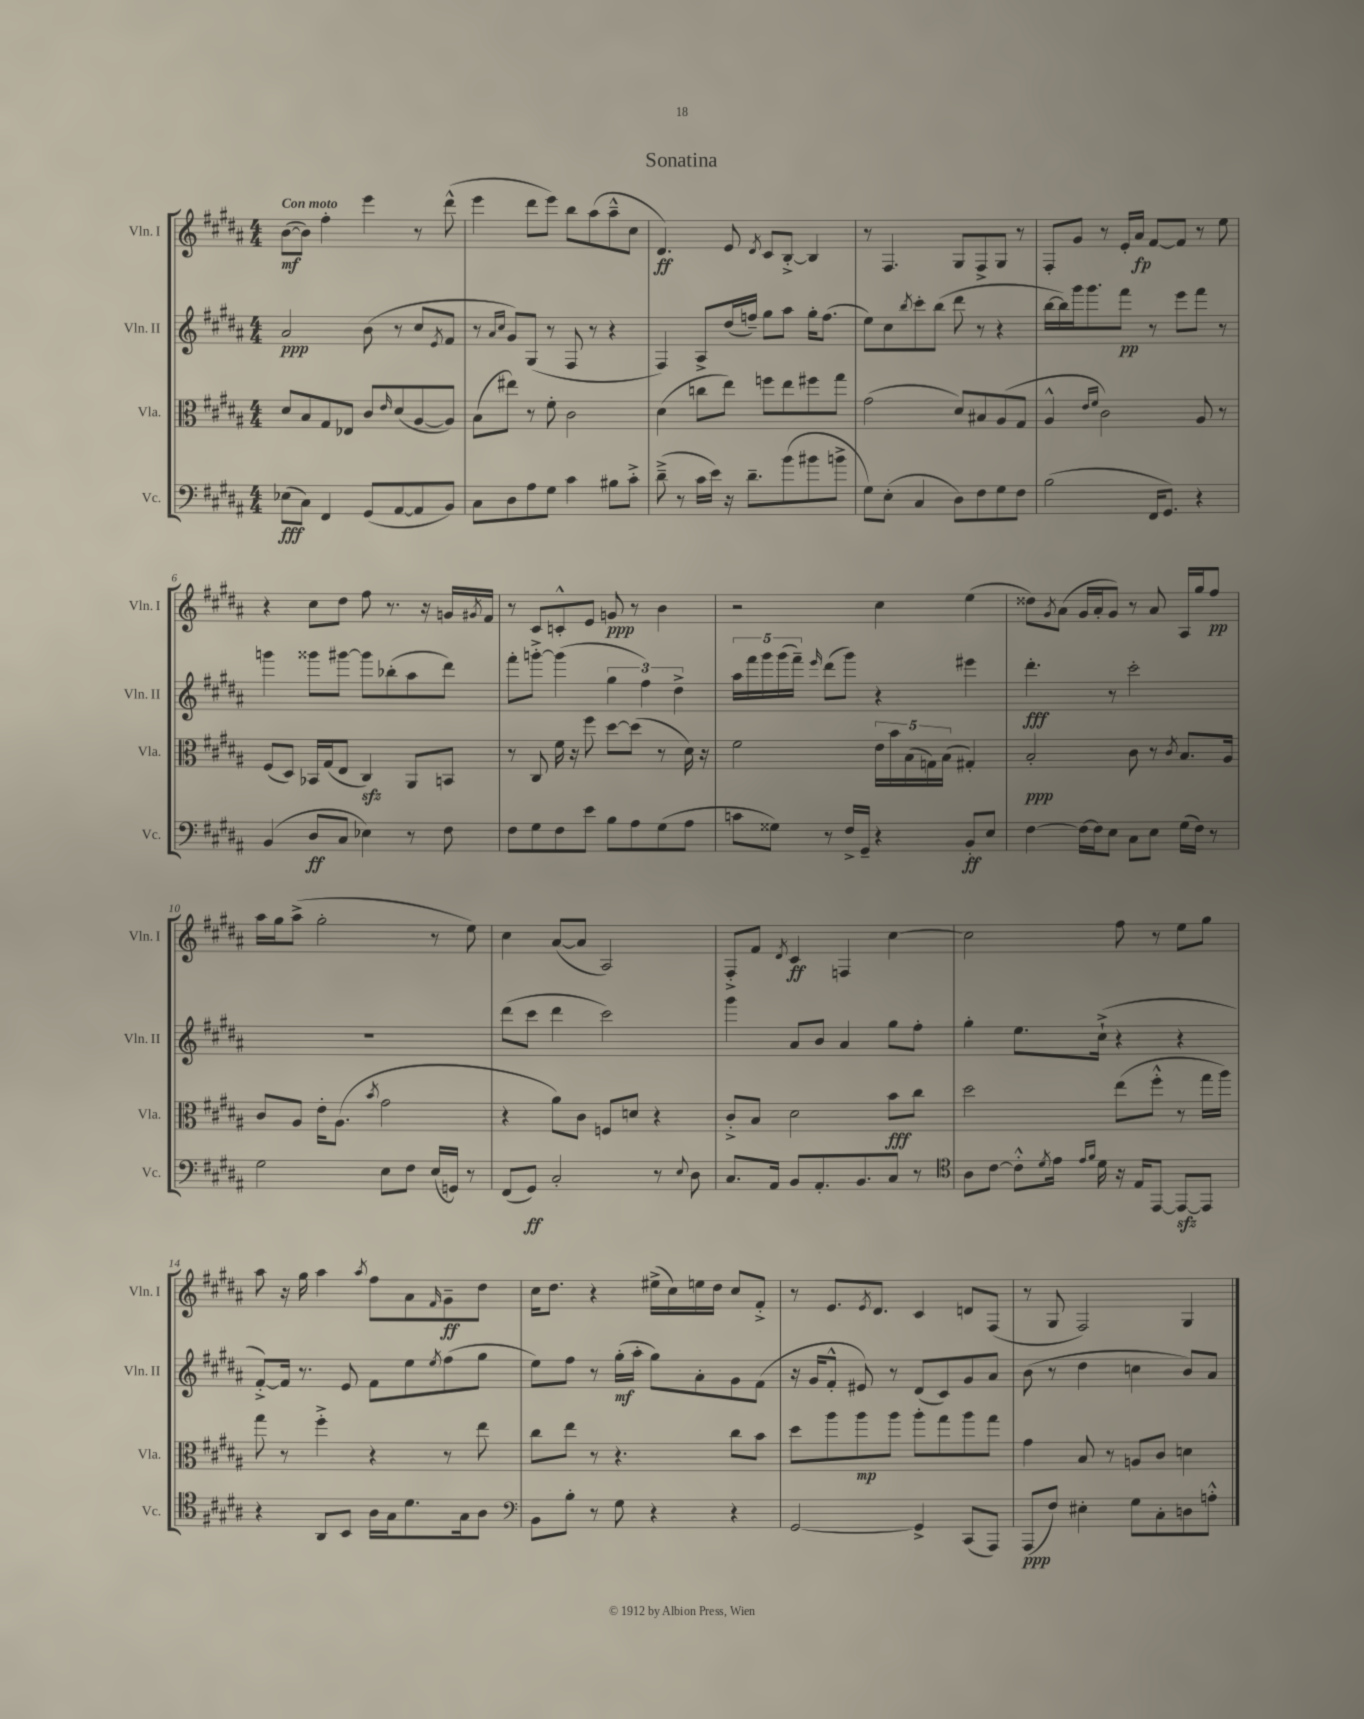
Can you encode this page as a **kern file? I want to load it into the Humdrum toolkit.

**kern	**dynam	**kern	**dynam	**kern	**dynam	**kern	**dynam
*part4	*part4	*part3	*part3	*part2	*part2	*part1	*part1
*staff4	*staff4	*staff3	*staff3	*staff2	*staff2	*staff1	*staff1
*I"Vc.	*	*I"Vla.	*	*I"Vln. II	*	*I"Vln. I	*
*I'Vc.	*	*I'Vla.	*	*I'Vln. II	*	*I'Vln. I	*
*clefF4	*	*clefC3	*	*clefG2	*	*clefG2	*
*k[f#c#g#d#a#]	*	*k[f#c#g#d#a#]	*	*k[f#c#g#d#a#]	*	*k[f#c#g#d#a#]	*
*M4/4	*	*M4/4	*	*M4/4	*	*M4/4	*
=1	=1	=1	=1	=1	=1	=1	=1
!	!	!	!	!	!	!LO:TX:a:B:t=Con moto	!
(8E-X\L	fff	8d#/L	.	2a#/	ppp	([8b\L	mf
8C#\J)	.	8B/	.	.	.	8b\J])	.
4FF#/	.	8G#/	.	.	.	4ff#'\	.
.	.	8E-X/J	.	.	.	.	.
(8GG#/L	.	8c#/L	.	(8b\	.	4eee\	.
.	.	16qqe/	.	.	.	.	.
[8AA#/	.	(8d#/	.	8r	.	.	.
8AA#/]	.	[8A#/	.	8cc#/L	.	8r	.
.	.	.	.	8qe/	.	.	.
8BB/J)	.	8A#/J])	.	8f#/J	.	(8ddd#^^\	.
=2	=2	=2	=2	=2	=2	=2	=2
8C#\L	.	(8B\L	.	8r	.	4eee\	.
.	.	.	.	16qqa#/LL	.	.	.
.	.	.	.	16qqcc#/JJ	.	.	.
8D#\	.	8ee#X\J)	.	8g#/L)	.	.	.
8A#\	.	8r	.	(8G#/J	.	8ddd#\L	.
8G#\J	.	8f#'\	.	8r	.	8eee\J)	.
4c#\	.	2c#\	.	8F#/	.	8bb\L	.
.	.	.	.	8r	.	(8aa#\	.
8B#X\L	.	.	.	4r	.	8aa#~^^\	.
8c#'^\J	.	.	.	.	.	8cc#\J	.
=3	=3	=3	=3	=3	=3	=3	=3
(8d#~^\	.	(4d#\	.	4F#/)	.	4.d#/)	ff
8r	.	.	.	.	.	.	.
16c#\LL	.	8ccn\L	.	8A#^/L	.	.	.
16e\JJ)	.	.	.	.	.	.	.
16r	.	8ee\J)	.	(16dd#/L	.	8e/	.
8.d#~\L	.	.	.	16ffn~/JJ)	.	.	.
.	.	.	.	.	.	8qd#/	.
.	.	8ffn\L	.	8gg#\L	.	8c#/L	.
(8b\	.	8ee\	.	8aa#\J	.	[8B'^/J	.
8b#X\	.	8ff#X\	.	16gg#'\KL	.	4B/]	.
.	.	.	.	(8.ff\J	.	.	.
8bn^\J	.	8gg#\J	.	.	.	.	.
=4	=4	=4	=4	=4	=4	=4	=4
8G#\L)	.	(2g#\	.	8ee\L)	.	8r	.
(8E'\J	.	.	.	8cc#\	.	4.F#/	.
.	.	.	.	8qbb/	.	.	.
4C#/	.	.	.	8ccc#'\	.	.	.
.	.	.	.	(8bb\J	.	.	.
8D#\L)	.	8d#/L)	.	8ddd#\	.	8G#/L	.
8F#\	.	8B#X/	.	8r	.	8F#^/	.
8G#\	.	(8A#/	.	4r	.	8G#/J	.
8F#\J	.	8G#/J	.	.	.	8r	.
=5	=5	=5	=5	=5	=5	=5	=5
(2B\	.	4A#^^/	.	[16bb\LL	.	8F#'/L	.
.	.	.	.	16bb\])	.	.	.
.	.	.	.	16ggg#\J	.	8g#/J	.
.	.	.	.	8.ggg#\	.	.	.
.	.	16qqe/LL	.	.	.	.	.
.	.	16qqf#/JJ	.	.	.	.	.
.	.	2c#\)	.	.	.	8r	.
.	.	.	.	8fff#\J	pp	16e'/LL	.
.	.	.	.	.	.	16a#/JJ	fp
16FF#/KL	.	.	.	8r	.	[8f#/L	.
8.GG#/J)	.	.	.	.	.	.	.
.	.	.	.	8eee\L	.	8f#/J]	.
4r	.	8A#/	.	8fff#\J	.	8r	.
.	.	8r	.	8r	.	8ee\	.
!!LO:LB:g=z
=6	=6	=6	=6	=6	=6	=6	=6
(4BB/	.	(8F#/L	.	4gggn\	.	4r	.
.	.	8D#/J)	.	.	.	.	.
8D#/L	ff	16BB-X/LL	.	8ggg##X\L	.	8cc#\L	.
.	.	(16G#/J	.	.	.	.	.
8C#/J	.	8E/J	.	[8ggg#X\J	.	8dd#\J	.
4E-X\)	.	4C#zz/)	.	8ggg#\L]	.	8ff#\	.
.	.	.	.	(8bb-X'\	.	8.r	.
8r	.	8AA#/L	.	8aa#\	.	.	.
.	.	.	.	.	.	16r	.
8F#\	.	8BBn/J	.	8ddd#\J)	.	16gn/LL	.
.	.	.	.	.	.	8qg#X/	.
.	.	.	.	.	.	16f#/JJ	.
=7	=7	=7	=7	=7	=7	=7	=7
8F#\L	.	8r	.	8fff#'\L	.	8r	.
8G#\	.	8C#/	.	[8gggn'^\J	.	8c#/L	.
8F#\	.	16f#\	.	(4ggg\]	.	8cn'^^/	.
.	.	16r	.	.	.	.	.
8e\J	.	8ff#\	.	.	.	8e/J	.
8B\L	.	[8dd#\L	.	6gg#\	.	8gn/	ppp
8A#\	.	(8dd#\J]	.	.	.	8r	.
.	.	.	.	6ff#\)	.	.	.
(8G#\	.	8r	.	.	.	4b\	.
.	.	.	.	6dd#^\	.	.	.
8A#\J	.	16d#\)	.	.	.	.	.
.	.	16r	.	.	.	.	.
=8	=8	=8	=8	=8	=8	=8	=8
8cn\L	.	2f#\	.	20aa#\LL	.	2r	.
.	.	.	.	20fff#\	.	.	.
.	.	.	.	20ggg#\	.	.	.
8G##X\J)	.	.	.	.	.	.	.
.	.	.	.	(20ggg#\	.	.	.
.	.	.	.	20fff#~\JJ)	.	.	.
.	.	.	.	16qqeee/	.	.	.
8r	.	.	.	(8ddd#\L	.	.	.
16F#^/LL	.	.	.	8ggg#\J)	.	.	.
16GG#~/JJ	.	.	.	.	.	.	.
4r	.	20e\LL	.	4r	.	4cc#\	.
.	.	20b\	.	.	.	.	.
.	.	(20B\	.	.	.	.	.
.	.	20Gn\)	.	.	.	.	.
.	.	(20B\JJ	.	.	.	.	.
8BB'/L	ff	4G#X'/)	.	4eee#X\	.	(4ee\	.
8E/J	.	.	.	.	.	.	.
=9	=9	=9	=9	=9	=9	=9	=9
[4F#\	.	2B'/	ppp	4.ddd#'\	fff	8dd##X\L)	.
.	.	.	.	.	.	8qg#/	.
.	.	.	.	.	.	(8a#\J	.
16F#\LL_	.	.	.	.	.	16g#/LL	.
16F#\J]	.	.	.	.	.	16a#'/J	.
8E\J	.	.	.	8r	.	8g#/J)	.
8C#\L	.	8c#\	.	2ccc#'\	.	8r	.
8E\J	.	8r	.	.	.	8a#/	.
.	.	8qc#/	.	.	.	.	.
(16G#\LL	.	8.B/L	.	.	.	16A#/LL	.
16F#\JJ)	.	.	.	.	.	16gg#/J	.
8r	.	.	.	.	.	8ff#/J	pp
.	.	16A#/Jk	.	.	.	.	.
!!LO:LB:g=z
=10	=10	=10	=10	=10	=10	=10	=10
2G#\	.	8c#/L	.	1r	.	16aa#\LL	.
.	.	.	.	.	.	16gg#\J	.
.	.	8A#/J	.	.	.	(8aa#^\J	.
.	.	16e'\KL	.	.	.	2gg#'\	.
.	.	(8.A#\J	.	.	.	.	.
.	.	8qb/	.	.	.	.	.
8E\L	.	2g#\	.	.	.	.	.
8F#\J	.	.	.	.	.	.	.
(16E/LL	.	.	.	.	.	8r	.
16GGn/JJ)	.	.	.	.	.	.	.
8r	.	.	.	.	.	8ee\)	.
=11	=11	=11	=11	=11	=11	=11	=11
(8FF#/L	.	4r	.	(8ddd#\L	.	4cc#\	.
8GG#/J)	ff	.	.	8ccc#\J	.	.	.
2C#'/	.	8a#\L)	.	4ddd#\	.	([8a#/L	.
.	.	8c#\J	.	.	.	8a#/J]	.
.	.	8Fn/L	.	2ccc#\)	.	2A#/)	.
.	.	8dn/J	.	.	.	.	.
8r	.	4r	.	.	.	.	.
8qqE/	.	.	.	.	.	.	.
8D#\	.	.	.	.	.	.	.
=12	=12	=12	=12	=12	=12	=12	=12
8.C#/L	.	8c#'^/L	.	4ggg#\	.	8F#'^/L	.
.	.	8B/J	.	.	.	8f#/J	.
16AA#/Jk	.	.	.	.	.	.	.
.	.	.	.	.	.	8qd#/	.
8BB/L	.	2d#\	.	8a#/L	.	4c#/	ff
8.AA#'/	.	.	.	8b/J	.	.	.
.	.	.	.	4a#/	.	4Fn/	.
8.BB/	.	.	.	.	.	.	.
8C#/J	.	8b\L	fff	8gg#\L	.	[4cc#\	.
8r	.	8cc#\J	.	8ff#'\J	.	.	.
=13	=13	=13	=13	=13	=13	=13	=13
*clefC4	*	*	*	*	*	*	*
8A#\L	.	2dd#\	.	4gg#'\	.	2cc#\]	.
[8c#\J	.	.	.	.	.	.	.
8c#'^^\L]	.	.	.	8.ee\L	.	.	.
8qd#/	.	.	.	.	.	.	.
16e\Jk	.	.	.	.	.	.	.
16qqe/LL	.	.	.	.	.	.	.
16qqf#/JJ	.	.	.	.	.	.	.
16d#\	.	.	.	(16cc#`^\Jk	.	.	.
16r	.	(8ee\L	.	4r	.	8ff#\	.
16E/KL	.	.	.	.	.	.	.
[8EE/J	.	8ff#'^^\J	.	.	.	8r	.
8EEzz/L_	.	8r	.	4r	.	8ee\L	.
8EE/J]	.	16gg#\LL	.	.	.	8gg#\J	.
.	.	16aa#\JJ)	.	.	.	.	.
!!LO:LB:g=z
=14	=14	=14	=14	=14	=14	=14	=14
4r	.	8gg#\	.	[8f#'^/L)	.	8aa#\	.
.	.	8r	.	16f#/Jk]	.	16r	.
.	.	.	.	8.r	.	16gg#\	.
8AA#/L	.	4ff#'^\	.	.	.	4aa#\	.
8BB/J	.	.	.	8e/	.	.	.
.	.	.	.	.	.	8qaa#/	.
16A#\LL	.	4r	.	8f#\L	.	8ff#\L	.
16G#\J	.	.	.	.	.	.	.
8.d#\	.	.	.	8ee\	.	8a#\	.
.	.	.	.	8qee/	.	16qqf#/	.
.	.	8r	.	(8ff#\	.	8g#~\	ff
16G#\k	.	.	.	.	.	.	.
8A#\J	.	8ee\	.	8gg#\J	.	8dd#\J	.
=15	=15	=15	=15	=15	=15	=15	=15
*clefF4	*	*	*	*	*	*	*
8BB\L	.	8cc#\L	.	8ee\L)	.	16cc#\KL	.
.	.	.	.	.	.	8.dd#\J	.
8B'\J	.	8ee\J	.	8ff#\J	.	.	.
8r	.	8r	.	8r	.	4r	.
8G#\	.	4.r	.	(16gg#'\LL	mf	.	.
.	.	.	.	16aa#'\JJ	.	.	.
4r	.	.	.	8gg#\L)	.	(16ee#X^\LL	.
.	.	.	.	.	.	16cc#\)	.
.	.	.	.	8a#'\	.	16een\	.
.	.	.	.	.	.	16dd#\JJ	.
4r	.	8cc#\L	.	8g#\	.	8cc#/L	.
.	.	8b\J	.	(8f#\J	.	8f#'^/J	.
=16	=16	=16	=16	=16	=16	=16	=16
[2GG#/	.	8dd#\L	.	16r	.	8r	.
.	.	.	.	16g#/KL	.	.	.
.	.	8aa#\	.	8f#'^^/J	.	8.e/L	.
.	.	8aa#\	mp	8e#X/)	.	.	.
.	.	.	.	.	.	8qe/	.
.	.	.	.	.	.	8.d#/J	.
.	.	8aa#\J	.	8r	.	.	.
4GG#^/]	.	8aa#'\L	.	(8d#/L	.	4c#/	.
.	.	8gg#\	.	8c#/)	.	.	.
(8CC#/L	.	8aa#\	.	8g#/	.	8dn/L	.
8AAA#/J)	.	8gg#\J	.	8a#/J	.	(8F#/J	.
=17	=17	=17	=17	=17	=17	=17	=17
(8AAA#/L	ppp	4g#\	.	(8b\	.	8r	.
8F#/J)	.	.	.	8r	.	8G#/	.
4E#X'\	.	8B/	.	4dd#\	.	2F#/)	.
.	.	8r	.	.	.	.	.
8G#\L	.	8An/L	.	4ccn\	.	.	.
8C#'\	.	8c#/J	.	.	.	.	.
8Dn\	.	4dn\	.	8b/L)	.	4G#/	.
8An'^^\J	.	.	.	8a#/J	.	.	.
==	==	==	==	==	==	==	==
*-	*-	*-	*-	*-	*-	*-	*-
